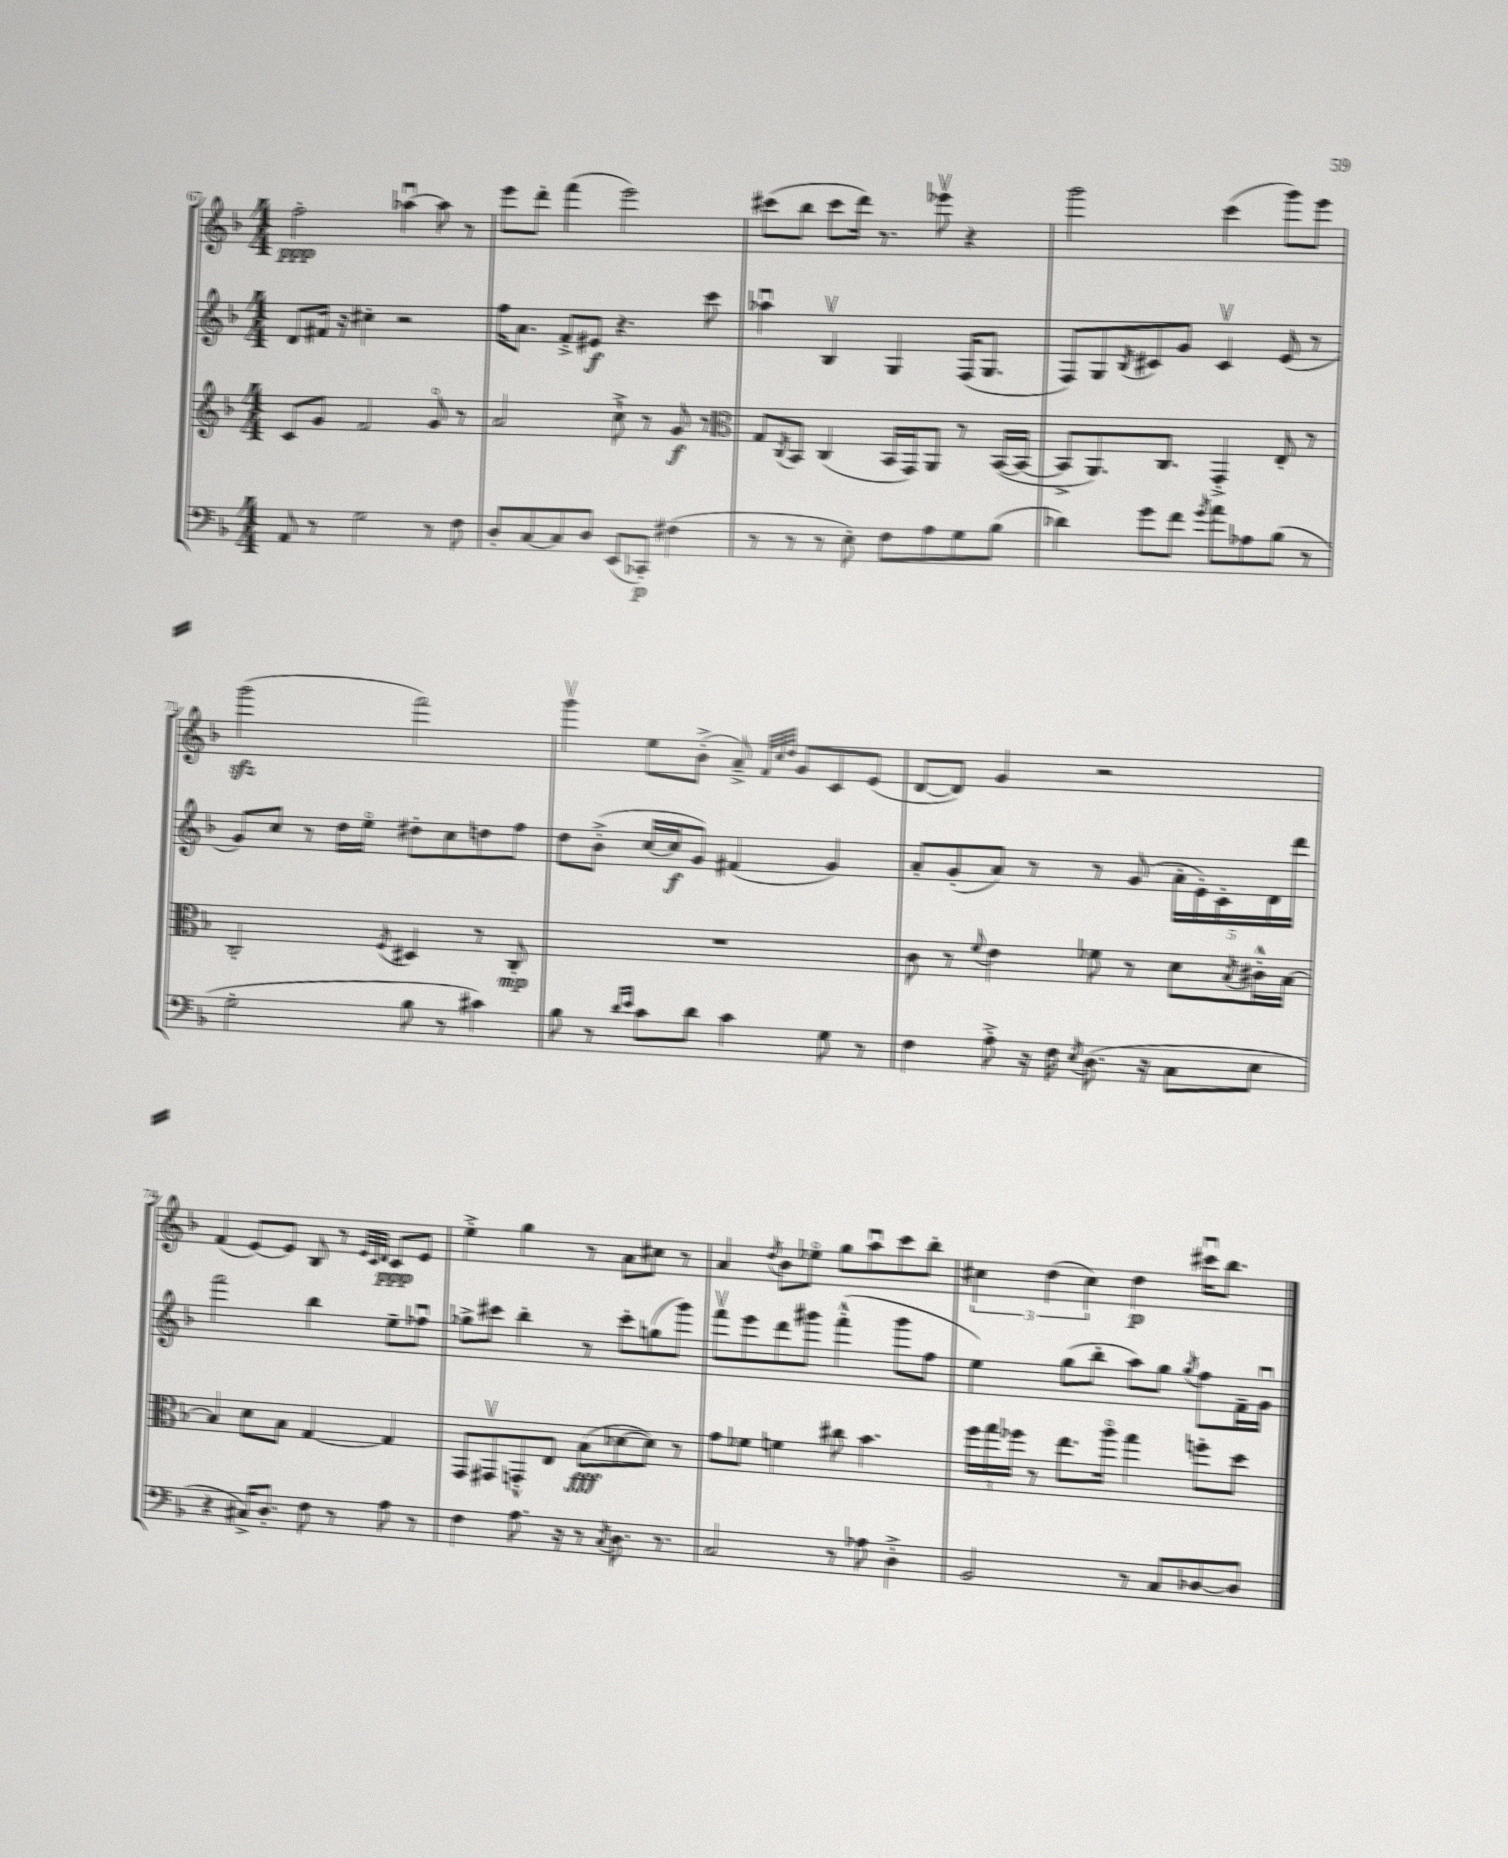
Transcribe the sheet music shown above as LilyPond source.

<<
\new StaffGroup <<
\new Staff = "s0" {
    \clef treble \key f \major \numericTimeSignature \time 4/4
    f''2-.\ppp aes''4~\downbow aes''8 r8 |
    e'''8 d'''8-. f'''4( e'''2) |
    cis'''8( bes''8 cis'''8 d'''16) r8. ees'''8\upbow r4 |
    g'''2 c'''4( g'''8) e'''8 |
    g'''2\sfz( f'''2) |
    g'''4\upbow e''8 bes'8-.->( a'8--->) \grace { f'32 c''32 d''32 } g'8 c'8 e'8( |
    d'8~ d'8) g'4 r2 |
    f'4( e'8~) e'8 bes8 r8 \grace { e'32 c'32 d'32 } c'8\ppp e'8 |
    e''4-.-> g''4 r8 a'8 cis''8 r8 |
    a'4 \acciaccatura { d''8 } bes'8 ees''8\flageolet g''8 a''8\downbow c'''8 bes''8-. |
    \tuplet 3/2 { cis''4 d''4( cis''4) } d''4\p cis'''16\downbow bes''8. \bar "|." |
}
\new Staff = "s1" {
    \clef treble \key f \major \numericTimeSignature \time 4/4
    d'8 fis'16 r16 cis''4-. r2 |
    f''16 a'8. f'8-.-> eis'8\f r4. c'''8 |
    aes''4\downbow bes4\upbow g4 f16( g8. |
    f8) g8 \acciaccatura { bes8 } cis'8 g'8 cis'4\upbow e'8( r8 |
    g'8) c''8 r8 d''16 e''16\flageolet dis''8-. c''8 d''8 f''8 |
    d''8 bes'8-.->( c''16~ c''16\f g'8) fis'4( g'4) |
    a'8-. g'8-.( a'8) r8 r8 g'8( \tuplet 5/4 { a'16-. e'16-.) c'16-. d'16 d'''16 } |
    f'''2 bes''4 e''8-- fes''8\downbow |
    ges''8-> cis'''8 bes''4-. r8 cis'''8-. g''8( g'''8) |
    f'''8\upbow e'''8 d'''8 gis'''8 f'''4-.-^( gis'''8 f''8 |
    e''4) g''8( bes''8-. a''8) g''8 \acciaccatura { g''8 } f''8 f'16-- g'16\downbow \bar "|." |
}
\new Staff = "s2" {
    \clef treble \key f \major \numericTimeSignature \time 4/4
    c'8 g'8 f'2 g'8\flageolet r8 |
    a'2 c''8-!-> r8 g'8\f r8 |
    \clef alto g8 \acciaccatura { c8 } bes,8 c4( bes,16 g,16) a,8 r8 bes,16~( bes,16~ |
    bes,8-> a,8.) c8. g,4-.-> e8-. r8 |
    c2-. \acciaccatura { f8 } dis4 r8 c8-.\mp |
    R1 |
    c'8 r8 \appoggiatura { f'8 } e'4 fes'8 r8 d'8 \acciaccatura { bes8 } cis'16-.-^ bes16~ |
    bes4 d'8 bes8 g4~ g4 |
    g,8 gis,8\upbow g,8-.-^ e8 bes8\fff( des'8~ des'8) r8 |
    g'8 fes'8 f'4 cis''8 bes'4. |
    \tuplet 3/2 { f''16 g''16 fes''16 } r8 e''8. a''16\flageolet g''4 f''8-. d''8 \bar "|." |
}
\new Staff = "s3" {
    \clef bass \key f \major \numericTimeSignature \time 4/4
    a,8 r8 g2 r8 f8 |
    d8-. c8~ c8 d8 e,8( ces,8-.\p) fis4( |
    r8 r8 r8 e8-.) f8 a8 g8 bes8( |
    des'4) g'8 f'8 \acciaccatura { g'8 } a'8 aes8 bes8( r8 |
    g2-. bes8 r8 cis'4) |
    bes8 r8 \grace { d'16 e'16 } c'8 d'8 c'4 g8 r8 |
    f4 a8-.-> r16 f16 \acciaccatura { e8 } d8.( r16 c8 e8 |
    r4 cis16->) d8.-. f8 r8 a8 r8 |
    f4 a8. r16 r8 \acciaccatura { c8 } d8. r8. |
    c2 r8 aes8 d4-.-> |
    bes,2 r8 c8 des8~ des8 \bar "|." |
}
>>
>>
\layout { \context { \Score currentBarNumber = #67 } }
